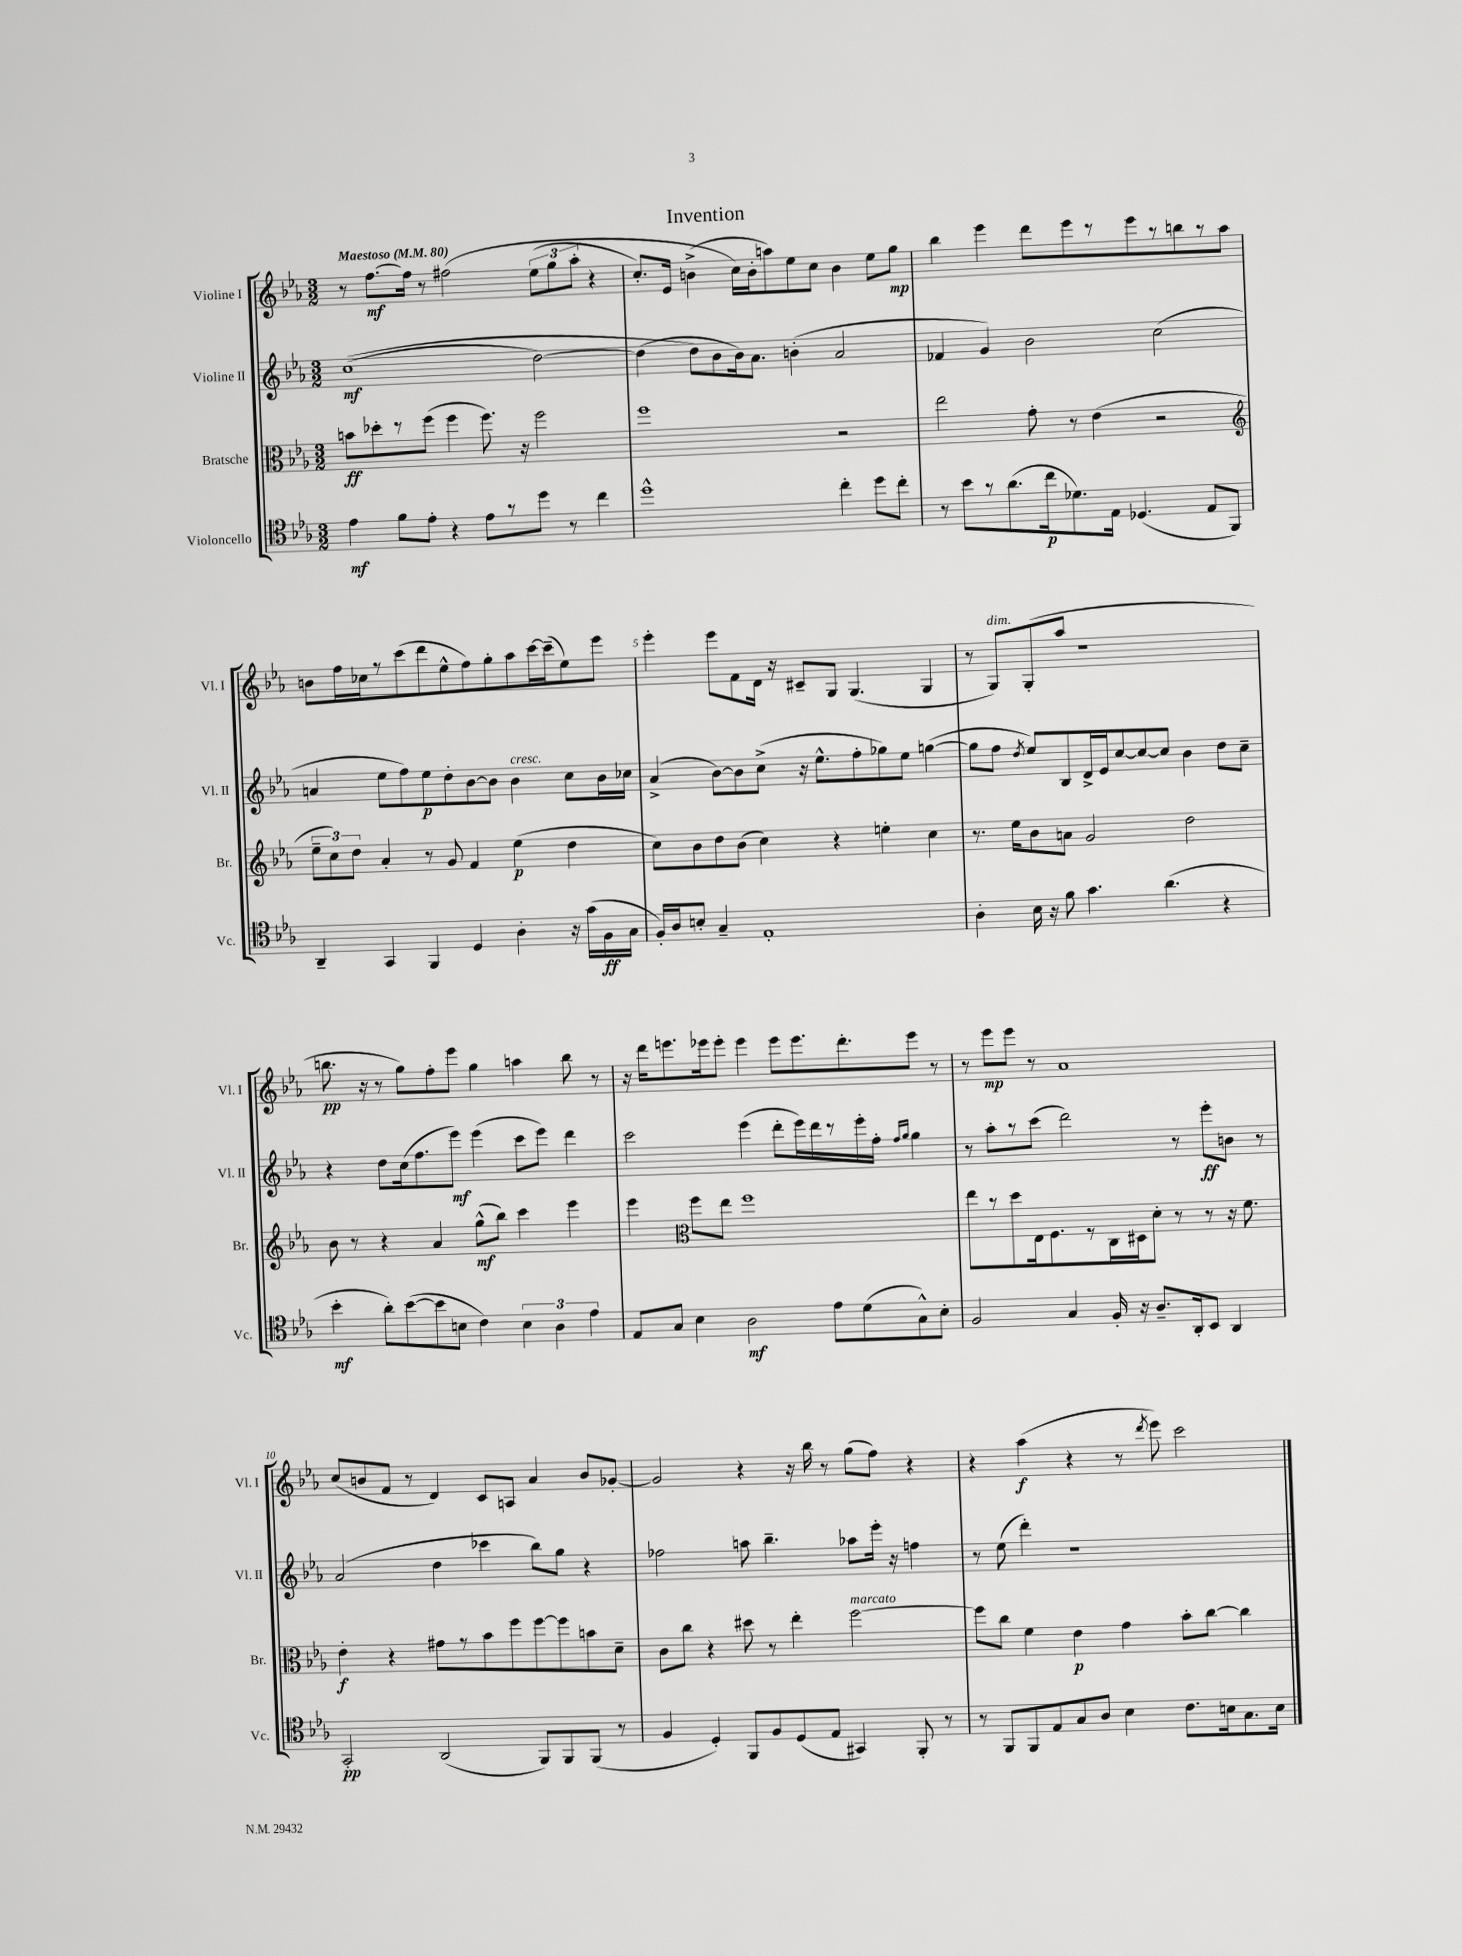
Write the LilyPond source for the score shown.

\header { title = "Invention" }
<<
\new StaffGroup <<
\new Staff = "s0" \with { instrumentName = "Violine I" shortInstrumentName = "Vl. I" } {
    \clef treble \key ees \major \numericTimeSignature \time 3/2 \tempo "Maestoso" 4 = 80
    \autoBeamOff r8 f''8.[~\mf f''16] r8 fis''2\( \tuplet 3/2 { ees''8[( g''8 aes''8]-. } r4 |
    c''8.[-.) ees'16] b'4->( c''16[\) b'16-. a''8) ees''8 c''8] b'4 ees''8[ g''8]\mp |
    bes''4 ees'''4 d'''8[ ees'''8 r8 ees'''8 r8 b''8 r8 aes''8] |
    b'8[ f''16 ces''16 r8 c'''8( d'''8 ees''8-^ f''8) g''8-. aes''8 c'''16~ c'''16--( ees''8) ees'''8] |
    ees'''4-. ees'''8[ f'8 d'16] r16 cis'8[-- g8] g4.( g4 |
    r8 g8[^\markup { \italic "dim." }) g8-.( aes''8] r1 |
    b''8.\pp r16 r8 g''8[) f''8-. ees'''8] g''4 a''4 b''8 r8 |
    r16 d'''16[ e'''8. ees'''16 ees'''8]-. ees'''4 ees'''8[ ees'''8. d'''8.-. ees'''8] r8 |
    r8 ees'''8[\mp ees'''8] r8 aes'1 |
    c''8[( b'8 f'8] r8 d'4) c'8[ a8] aes'4 b'8[ ges'8]~-. |
    ges'2 r4 r16 bes''16 r8 g''8[( f''8]) r4 |
    r4 aes''4\f( r4 r8 \acciaccatura { d'''8 } ees'''8) c'''2 \bar "|." |
}
\new Staff = "s1" \with { instrumentName = "Violine II" shortInstrumentName = "Vl. II" } {
    \clef treble \key ees \major \numericTimeSignature \time 3/2
    \autoBeamOff c''1\mf(\( d''2~) |
    d''4( d''8[\) bes'8 bes'16) aes'8.] b'4-.( aes'2 |
    fes'4 g'4) bes'2 c''2( |
    a'4 ees''8[ f''8) ees''8\p d''8-. bes'8~ bes'8] bes'4^\markup { \italic "cresc." } c''8[ bes'16 ces''16] |
    aes'4->( bes'8[~) bes'8 c''8]->( r16 ees''8.[-^ f''8-. ges''8) ees''8] g''4~( |
    g''8[ f''8] \acciaccatura { d''8 } ees''8[) bes8 d'16-> ees'16 c''8~ c''8~ c''8] bes'4 d''8[ c''8]-- |
    r4 d''8[ c''16( f''8. ees'''8]\mf) ees'''4( c'''8[ ees'''8]) d'''4 |
    c'''2 ees'''4( d'''8[-. ees'''16) d'''16 r8 ees'''16-. f''16]-. \grace { f''16[ g''16] } g''4 |
    r8 aes''8[-. r8 c'''8]( d'''2) r8 ees'''8[-.\ff b'8] r8 |
    aes'2( d''4 ces'''4 bes''8[) g''8] r4 |
    fes''2 a''8 bes''4.-- aes''8[ ees'''16]-. r16 f''4 |
    r8 ees''8( d'''4-.) r1 \bar "|." |
}
\new Staff = "s2" \with { instrumentName = "Bratsche" shortInstrumentName = "Br." } {
    \clef alto \key ees \major \numericTimeSignature \time 3/2
    \autoBeamOff b'8[\ff des''8-. r8 f''8]( f''4 f''8.) r16 f''2 |
    f''1 r2 |
    ees''2 g'8-. r8 ees'4( r2 |
    \clef treble \tuplet 3/2 { ees''8[-- c''8) d''8] } aes'4-. r8 g'8 f'4 ees''4\p( d''4 |
    c''8[) bes'8 d''8 bes'8]( c''4) r4 e''4-. c''4 |
    r8. ees''16[ bes'8 a'8] g'2 d''2 |
    bes'8 r8 r4 aes'4 g''8[-^\mf( bes''8]) c'''4 ees'''4 |
    ees'''4 \clef alto f''8[ ees''8] f''1 |
    ees''8[ r8 d''8 ees16 f8. r8 c16 dis16 d'8]-. r8 r8 r16 f'8. |
    ees'4-.\f r4 gis'8[ r8 bes'8 f''8 f''8~ f''8 b'8 d'8]-- |
    c'8[ c''8] r4 dis''8 r8 ees''4-. f''2~^\markup { \italic "marcato" } |
    f''8[ c''8] f'4 ees'4\p g'4 bes'8[-. c''8]~ c''4 \bar "|." |
}
\new Staff = "s3" \with { instrumentName = "Violoncello" shortInstrumentName = "Vc." } {
    \clef tenor \key ees \major \numericTimeSignature \time 3/2
    \autoBeamOff ees'4\mf f'8[ ees'8]-. r4 ees'8[ r8 d''8] r8 c''4 |
    d''1-^ c''4-. d''8[ c''8]-. |
    r8 bes'8[ r8 aes'8.( c''16\p des'8.) ees16] des4.( ees8[ f,8]) |
    aes,4-- g,4 f,4 d4 aes4-. r16 g'16[( f16\ff g16] |
    f16[-.) aes16 b8]-. g4-- ees1-. |
    aes4-. bes16 r16 f'8 g'4. aes'4.( r4 |
    bes'4-.\mf aes'8[-.) bes'8~( bes'8 b8] c'4) \tuplet 3/2 { b4 aes4 ees'4 } |
    ees8[ g8] bes4 aes2\mf ees'8[ d'8( g8-^) bes8]-. |
    f2 g4 f16-. r16 aes8.[-- aes,16-. bes,8] aes,4 |
    g,2-.\pp aes,2( f,8[) f,8 f,8]( r8 |
    f4 d4-.) f,8[ f8 d8( ees8] gis,4) f,8-. r8 |
    r8 f,8[ f,8 ees8 g8 aes8] bes4 c'8.[ b16 g8. b16] \bar "|." |
}
>>
>>
\layout { \context { \Score \override BarNumber.break-visibility = ##(#f #t #t) barNumberVisibility = #(every-nth-bar-number-visible 5) } }
